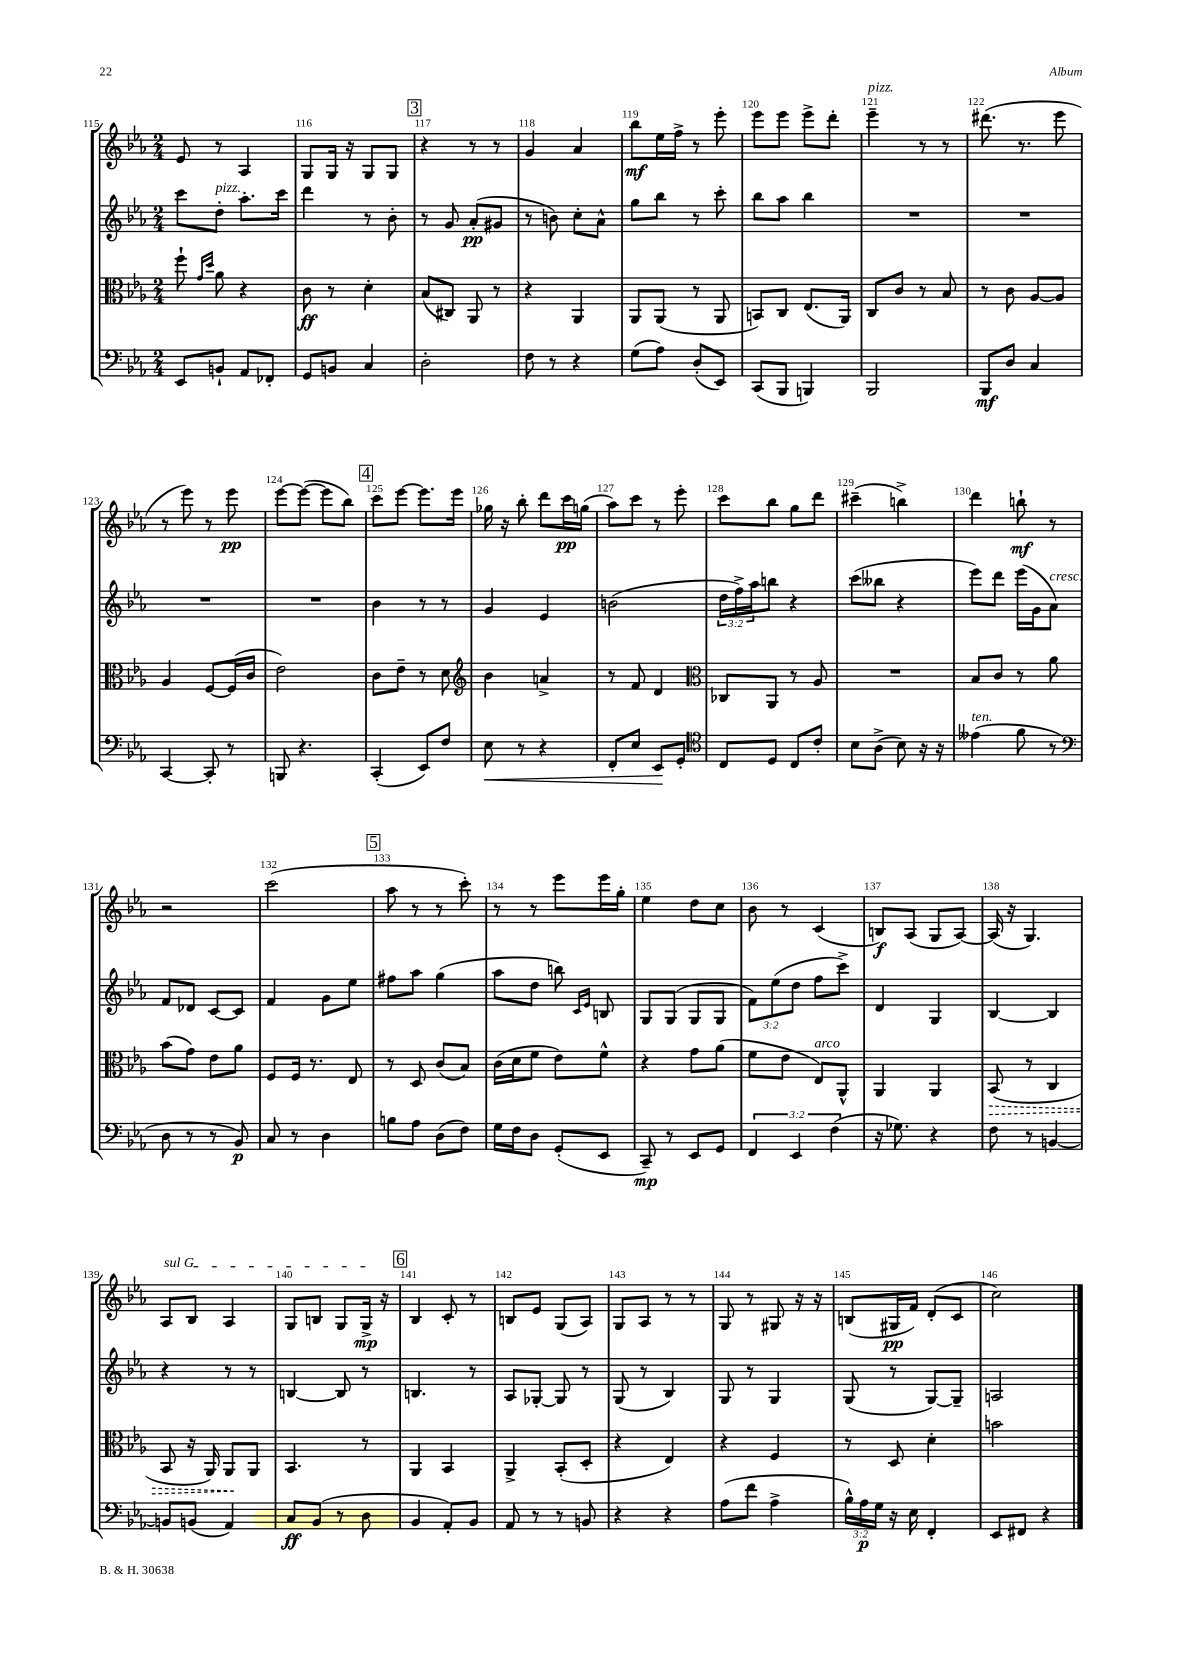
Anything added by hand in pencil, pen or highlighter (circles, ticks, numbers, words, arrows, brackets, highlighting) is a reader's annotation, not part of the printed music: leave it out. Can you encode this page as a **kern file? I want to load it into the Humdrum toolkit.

**kern	**kern	**kern	**kern
*staff4	*staff3	*staff2	*staff1
*clefF4	*clefC3	*clefG2	*clefG2
*k[b-e-a-]	*k[b-e-a-]	*k[b-e-a-]	*k[b-e-a-]
*M2/4	*M2/4	*M2/4	*M2/4
8EE-	8ff`	8ccc	8e-
.	16qqg	.	.
.	16qqdd	.	.
8BB`	8a-	8dd'	8r
8AA-	4r	8.aa-'	4A-
8FF-'	.	.	.
.	.	16ccc	.
=	=	=	=
8GG	8c	4ddd	8G
8BB	8r	.	16G
.	.	.	16r
4C	4d'	8r	8G
.	.	8b-'	8G
=	=	=	=
2D'	(8B-	8r	4r
.	8C#)	8g	.
.	8AA-	(8a-'	8r
.	8r	8g#	8r
=	=	=	=
8F	4r	8r	4g
8r	.	8b)	.
4r	4AA-	8cc'	4a-
.	.	8a-^^	.
=	=	=	=
(8G	8AA-	8gg	8bb-
8A-)	(8AA-	8bb-	16ee-
.	.	.	16ff^
(8D'	8r	8r	8r
8EE-)	8AA-	8ccc'	8eee-'
=	=	=	=
(8CC	8BB)	8bb-	8eee-
8BBB-	8C	8aa-	8eee-
4BBB)	(8.E-	4bb-	8eee-^
.	.	.	8ddd'
.	16AA-)	.	.
=	=	=	=
2BBB-	8C	2r	4eee-~
.	8c	.	.
.	8r	.	8r
.	8B-	.	8r
=	=	=	=
8BBB-	8r	2r	(8.ddd#
8D	8c	.	.
.	.	.	8.r
4C	[8A-	.	.
.	8A-]	.	8eee-
=	=	=	=
[4CC	4A-	2r	8r
.	.	.	8eee-)
8CC']	[8F	.	8r
8r	(16F]	.	8eee-
.	16c	.	.
=	=	=	=
8BBB	2e-)	2r	[8eee-
4.r	.	.	(8eee-_
.	.	.	8eee-]
.	.	.	8bb-)
=	=	=	=
(4CC'	8c	4b-	8ccc
.	8e-~	.	[8eee-
8EE-)	8r	8r	8.eee-]
8F	8d	8r	.
.	.	.	16eee-
=	=	=	=
*	*clefG2	*	*
8E-	4b-	4g	16gg-
.	.	.	16r
8r	.	.	8bb-'
4r	4a^	4e-	8ddd
.	.	.	16ccc
.	.	.	(16gg
=	=	=	=
8FF'	8r	(2b	8aa-)
8E-	8f	.	8ccc
8EE-	4d	.	8r
8GG'	.	.	8eee-'
=	=	=	=
*clefC4	*clefC3	*	*
8C	8C-	24dd	8ccc
.	.	24ff^)	.
.	.	24aa-	.
8D	8AA-	8bb	8bb-
8C	8r	4r	8gg
8c'	8A-	.	8ddd
=	=	=	=
8B-	2r	(8ccc	(4ccc#~
(8A-^	.	8bb--	.
8B-)	.	4r	4bb^)
16r	.	.	.
16r	.	.	.
=	=	=	=
(4e--	8B-	8eee-)	4ddd
.	8c	8ddd	.
8f	8r	(16eee-	8bb`
.	.	16g	.
8r	8a-	8a-)	8r
=	=	=	=
*clefF4	*	*	*
8D	(8b-	8f	2r
8r	8g)	8d-	.
8r	8e-	[8c	.
8BB-)	8a-	8c]	.
=	=	=	=
8C	8F	4f	(2ccc
8r	16F	.	.
.	8.r	.	.
4D	.	8g	.
.	8E-	8ee-	.
=	=	=	=
8B	8r	8ff#	8aa-
8A-	8D	8aa-	8r
(8D	(8c	(4gg	8r
8F)	8B-)	.	8ccc')
=	=	=	=
16G	(16c	8aa-	8r
16F	16d	.	.
8D	8f	8dd	8r
(8GG'	8e-)	8bb)	8eee-
.	.	16qqc	.
.	.	16qqe-	.
8EE-	8f^^	8B	16eee-
.	.	.	16gg'
=	=	=	=
8CC~)	4r	8G	4ee-
8r	.	(8G	.
8EE-	8g	8G	8dd
8GG	(8a-	8G	8cc
=	=	=	=
6FF	8f	12f)	8b-
.	.	(12ee-	.
.	8e-	.	8r
6EE-	.	12dd	.
.	8E-)	8ff	(4c
(6F	.	.	.
.	8AA-^^	8ccc^)	.
=	=	=	=
16r	4AA-	4d	8B)
8.G-)	.	.	.
.	.	.	(8A-
4r	4AA-	4G	8G
.	.	.	[8A-)
=	=	=	=
8F	(8BB-	[4B-	(16A-]
.	.	.	16r
8r	8r	.	4.G)
[4BB	4C	4B-]	.
=	=	=	=
8BB]	8BB-	4r	8A-
(8BB	16r	.	8B-
.	16AA-)	.	.
4AA-)	8AA-	8r	4A-
.	8AA-	8r	.
=	=	=	=
8C	4.BB-	[4B	8G
(8BB-	.	.	8B
8r	.	8B]	8G
8D	8r	8r	16G^
.	.	.	16r
=	=	=	=
4BB-	4AA-	4.B	4B-
8AA-')	4BB-	.	8c'
8BB-	.	8r	8r
=	=	=	=
8AA-	4AA-^	8A-	8B
8r	.	[8G-'	8e-
8r	(8BB-'	8G-]	(8G
8BB	8D'	8r	8A-)
=	=	=	=
4r	4r	(8G	8G
.	.	8r	8A-
4r	4E-)	4B-)	8r
.	.	.	8r
=	=	=	=
(8A-	4r	8G	8G
8f	.	8r	8r
4A-^	4F	4G	8G#
.	.	.	16r
.	.	.	16r
=	=	=	=
24B-^^)	8r	(8G	(8B
24A-	.	.	.
24G	.	.	.
16r	8D	8r	16G#
16E-	.	.	16f)
4FF'	4d'	[8G)	(8d'
.	.	8G~]	8c
=	=	=	=
8EE-	2b	2A	2cc)
8FF#	.	.	.
4r	.	.	.
==	==	==	==
*-	*-	*-	*-
